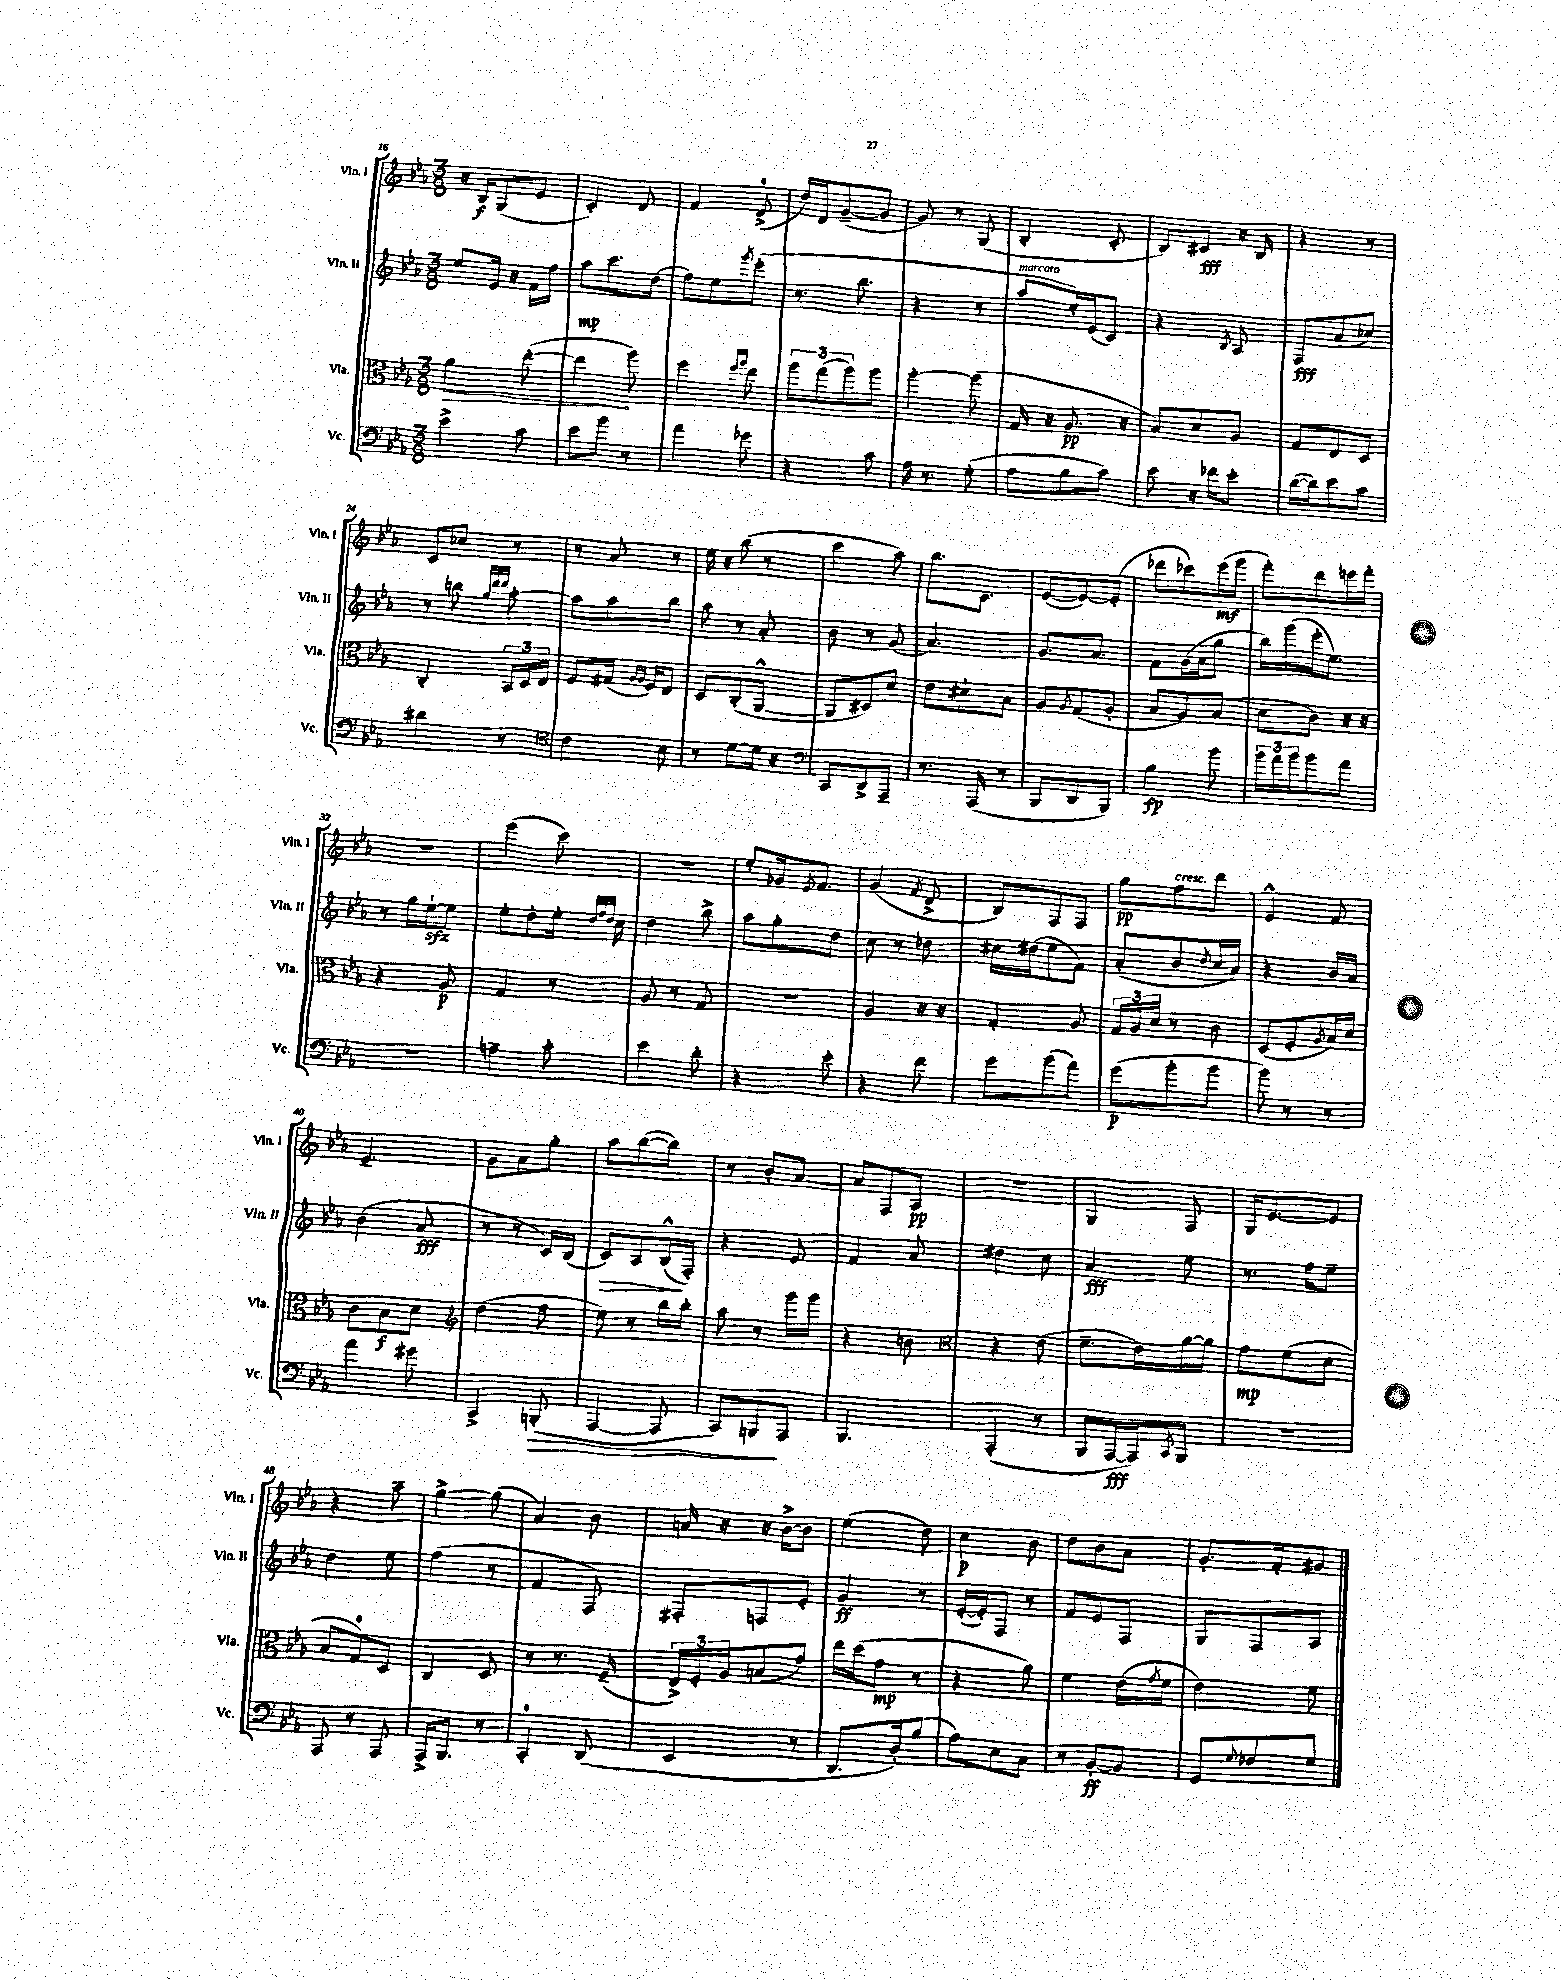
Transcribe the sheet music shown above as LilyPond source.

<<
\new StaffGroup <<
\new Staff = "s0" \with { instrumentName = "Vln. I" shortInstrumentName = "Vln. I" } {
    \clef treble \key ees \major \numericTimeSignature \time 3/8
    r16 bes16\f g8( ees'8 |
    c'4-.) d'8 |
    f'4 d'8-0->( |
    d''16) d'16 g'8~--( g'8 |
    g'8) r8 g8( |
    bes4-. c'8-. |
    bes8) cis'8\fff r16 bes16 |
    r4 r8 |
    c'8 ces''8 r8 |
    r8 aes'8 r8 |
    ees''16 r16 bes''8( r8 |
    c'''4 aes''8) |
    bes''8. c'8. |
    ees'8~( ees'8~) ees'8-.( |
    des'''8 ces'''8) ees'''16\mf( g'''16 |
    f'''8-.) d'''8 e'''16 f'''16-. |
    R4. |
    ees'''4( c'''8) |
    R4. |
    ees''8-. ges'16 \acciaccatura { ees'8 } f'8. |
    g'4( \acciaccatura { f'8 } d'8-> |
    bes8) f8 f8 |
    g''8\pp f''8^\markup { \italic "cresc." } d'''8 |
    ees'4-^ f'8 |
    ees'4.-- |
    g'8 aes'8 g''8-. |
    aes''8 bes''8~( bes''8) |
    r8 bes'8-. aes'8~ |
    aes'8 f8 aes8\pp |
    R4. |
    g4 f8 |
    g16 ees'8.~ ees'8 |
    r4 aes''8-- |
    g''4~-> g''8( |
    aes'4) bes'8 |
    a'16 r16 r16 bes'16~-> bes'8 |
    ees''4( d''8) |
    c''4\p bes'8 |
    d''8 bes'8 aes'8 |
    g'8.-. f'16-. gis'8 \bar "|." |
}
\new Staff = "s1" \with { instrumentName = "Vln. II" shortInstrumentName = "Vln. II" } {
    \clef treble \key ees \major \numericTimeSignature \time 3/8
    ees''8 ees'16 r16 f'16 f''16 |
    aes''8\mp c'''8. d''16( |
    f''8) ees''8 \acciaccatura { g'''8 } ees'''8-.( |
    r8. bes''8. |
    r4 r8 |
    aes''8^\markup { \italic "marcato" } ees''16-.) ees'16( c'8) |
    r4 \acciaccatura { bes8 } aes8 |
    f8\fff aes'8( ces''8) |
    r8 b''8 \grace { g''32 d'''32 d'''32 } aes''8~-. |
    aes''8 aes''8 bes''8 |
    aes''8 r8 aes'8-. |
    bes'8 r8 g'8( |
    aes'4.) |
    g'8. aes'8. |
    f'8 g'16( aes'16 g''8 |
    bes''16) g'''16( ees'''16-. ees''8.) |
    r8 g''16 ees''16~-!\sfz ees''8 |
    ees''8-. d''8-. ees''16-. \grace { d''32 f''32 d''32 } c''16 |
    d''4 bes''8-> |
    aes''8 g''8-. d''8 |
    c''8 r8 des''8 |
    cis''16 dis''16( ees''8 f'8) |
    aes'8-.( bes'8 \acciaccatura { d''8 } c''16 aes'16) |
    r4 bes'16 aes'16 |
    bes'4( aes'8\fff |
    r8 r8 c'16) bes16( |
    c'8\>) aes8 bes16-^\!( f16-.) |
    r4 ees'8 |
    f'4 aes'8 |
    dis''4 c''8 |
    aes'4\fff ees''8 |
    r8. f''16 ees''8-- |
    d''4 ees''8 |
    f''4( r8 |
    f'4 f8) |
    fis8-. f8 ees'8-. |
    g'4\ff r8 |
    ees'16~-.( ees'16-.) f8 r8 |
    f'8 ees'8 f8 |
    g8 f8 aes8 \bar "|." |
}
\new Staff = "s2" \with { instrumentName = "Vla." shortInstrumentName = "Vla." } {
    \clef alto \key ees \major \numericTimeSignature \time 3/8
    \once \override Hairpin.circled-tip = ##t aes'4\> ees''8~-.( |
    ees''4\! aes''8) |
    f''4 \grace { f''16 aes''16 } ees''8 |
    \tuplet 3/2 { aes''8 g''8( aes''8) } aes''8 |
    aes''4~-. aes''8( |
    g16 r16 aes8.\pp r16 |
    bes8) d'8 aes8 |
    g8 ees8 d8 |
    c4-. \tuplet 3/2 { bes,16 d16 ees16 } |
    f8 gis16( \grace { aes16 aes16 } f16) ees8 |
    d8 c8-.( aes,8~-^ |
    aes,8 dis8) d'8 |
    ees'8 dis'8-! bes8 |
    aes8 \acciaccatura { aes8 } g8( aes8-. |
    bes8 aes8) bes8( |
    d'8 c'8) r16 r16 |
    r4 aes8\p |
    g4 r8 |
    aes8 r8 g8 |
    R4. |
    aes4 r16 r16 |
    g4-. aes8 |
    \tuplet 3/2 { g16 aes16 d'16 } r8 c'8 |
    d8( f8-. \acciaccatura { aes8 } bes16) d'16 |
    c'8 bes8\f d'8 |
    \clef treble d''4( f''8 |
    ees''8) r8 bes''16 bes''16-. |
    aes''8 r8 g'''16 g'''16 |
    r4 b'8 |
    \clef alto r4 ees'8( |
    f'8.-- ees'16) aes'16~ aes'16 |
    g'8\mp f'8( d'8 |
    bes8 g8-0) d8 |
    c4 d8 |
    r8 r8. f16--( |
    \tuplet 3/2 { ees16->) f16-. aes16 } b8( g'8) |
    ees''16 d''16( g'8\mp r8 |
    r4 aes'8) |
    f'4 ees'16( \acciaccatura { g'8 } f'16 |
    ees'4) f'8 \bar "|." |
}
\new Staff = "s3" \with { instrumentName = "Vc." shortInstrumentName = "Vc." } {
    \clef bass \key ees \major \numericTimeSignature \time 3/8
    ees'4-> c'8 |
    ees'8 bes'8 r8 |
    aes'4 ges'8 |
    r4 c'8 |
    aes16 r8. g8-.( |
    aes8 bes8 c'8) |
    ees'8 r16 fes'16 ees'8-. |
    d'16~( d'16) ees'8 c'8 |
    dis'4 r8 |
    \clef tenor c'4 bes8 |
    r8 d'8~ d'16 r16 |
    \clef bass c,8 d,8-> aes,,8-- |
    r8. aes,,16( r8 |
    bes,,8 d,8 bes,,8) |
    bes4\fp bes'8 |
    \tuplet 3/2 { bes'16 aes'16 bes'16 } bes'8 aes'8 |
    R4. |
    a4-- c'8-. |
    ees'4 d'8-. |
    r4 ees'8-. |
    r4 f'8 |
    g'8 bes'8( aes'8) |
    g'8\p( bes'8-. bes'8 |
    bes'8) r8 r8 |
    aes'4 gis'8 |
    c,4-> b,,8-.\>( |
    aes,,4~ aes,,8 |
    c,8) b,,8\! aes,,8 |
    bes,,4. |
    aes,,4-.( r8 |
    bes,,8 aes,,16~\fff aes,,16) \acciaccatura { c,8 } bes,,8 |
    R4. |
    aes,,8 r8 aes,,8 |
    aes,,16-> bes,,8. r8 |
    c,4-0-. d,8( |
    ees,4 r8 |
    d,8. d16-.) bes8( |
    aes8) ees8 c8 |
    r8 bes,8~-.\ff bes,8 |
    g,8 \appoggiatura { g8 } fes8 g8 \bar "|." |
}
>>
>>
\layout { \context { \Score currentBarNumber = #16 } }
